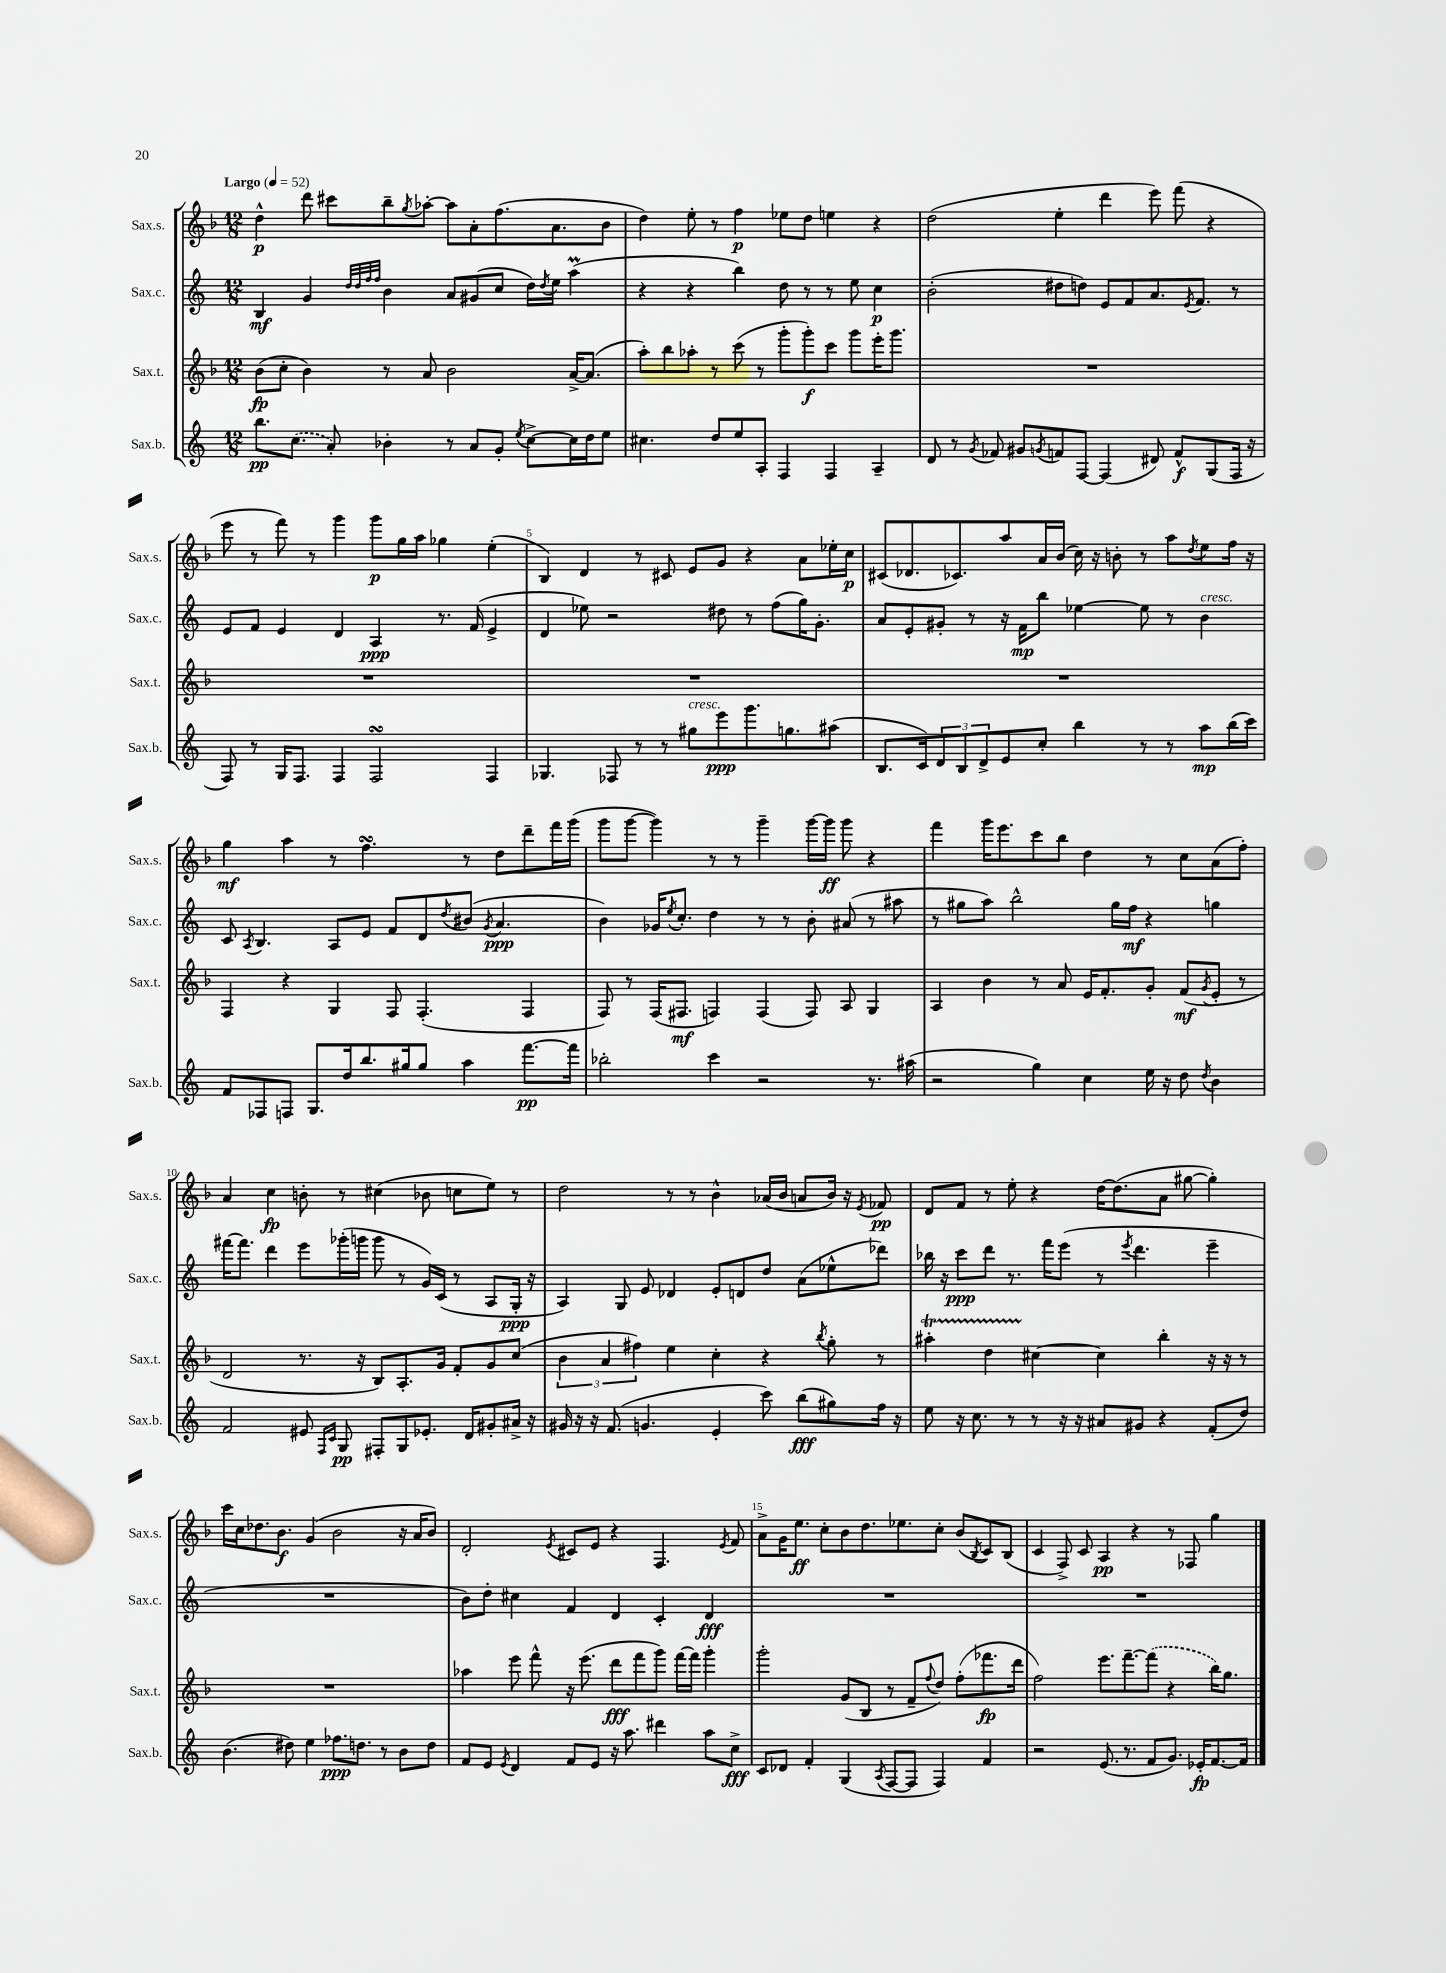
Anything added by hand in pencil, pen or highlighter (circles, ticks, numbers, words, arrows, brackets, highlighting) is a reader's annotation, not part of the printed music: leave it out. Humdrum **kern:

**kern	**kern	**kern	**kern
*staff4	*staff3	*staff2	*staff1
*clefG2	*clefG2	*clefG2	*clefG2
*k[]	*k[b-]	*k[]	*k[b-]
*M12/8	*M12/8	*M12/8	*M12/8
*MM52	*MM52	*MM52	*MM52
8.bb	(8b-	4B	4dd^^
.	8cc'	.	.
(8.cc	.	.	.
.	4b-)	4g	8ddd
8a')	.	.	8ccc#
.	.	32qqdd	.
.	.	32qqdd	.
.	.	32qqff	.
.	.	32qqff	.
4b-'	8r	4b	8bb-~
.	.	.	8qgg
.	8a	.	[8aa-'
8r	2b-	8a	8aa-]
8a	.	(8g#	8a'
8g'	.	8cc	(8.ff
8qee	.	.	.
[8cc^	.	16dd)	.
.	.	8qdd	.
.	.	16ee	8.a
16cc]	[16a^	(4aa	.
16dd	(8.a]	.	.
8ee	.	.	8b-
=	=	=	=
4.cc#	8aa')	4r	4dd)
.	8bb-	.	.
.	8aa-'	4r	8ee'
8dd	8r	.	8r
8ee	(8ccc	4bb)	4ff
8A'	8r	.	.
4F	8ggg'	8dd	8ee-
.	8ggg')	8r	8dd
4F	8ccc	8r	4ee
.	8ggg	8ee	.
4A~	16eee'	4cc	4r
.	8.ggg	.	.
=	=	=	=
8d	1.r	(2b'	(2dd
8r	.	.	.
8qg	.	.	.
8f-	.	.	.
8g#	.	.	.
8qg	.	.	.
8f	.	8dd#	4ee'
[8F	.	8dd)	.
(4F]	.	8e	4ddd
.	.	8f	.
8d#)	.	8.a	8eee)
8f^^	.	.	(8fff
.	.	8qe	.
.	.	8.f	.
(8G	.	.	4r
16F	.	8r	.
16r	.	.	.
=	=	=	=
8F)	1.r	8e	8eee
8r	.	8f	8r
16G	.	4e	8fff)
8.F	.	.	.
.	.	.	8r
4F	.	4d	4ggg
2F	.	4A	8ggg
.	.	.	16gg
.	.	.	16aa
.	.	8.r	4gg-
.	.	(16f	.
4F	.	4e^	(4ee'
=	=	=	=
4.G-	1.r	4d	4B-)
.	.	8ee-)	4d
8F-	.	2r	.
8r	.	.	8r
8r	.	.	8c#
8gg#	.	.	8e
8eee	.	8dd#	8g
8.ggg	.	8r	4r
.	.	(8ff	.
8.gg	.	.	.
.	.	16gg)	8a
.	.	8.g'	.
(8aa#	.	.	16ee-'
.	.	.	16cc
=	=	=	=
8.B	1.r	8a	(8c#
.	.	8e'	8.d-
16c)	.	.	.
12d	.	8g#'	.
.	.	.	8.c-)
12B	.	.	.
.	.	8r	.
12d^	.	.	.
8e	.	16r	8aa
.	.	16f	.
8cc'	.	8bb	16a
.	.	.	(16b-
4bb	.	[4ee-	16cc)
.	.	.	16r
.	.	.	8b'
8r	.	8ee-]	8r
8r	.	8r	8aa
.	.	.	8qdd
8aa	.	4b	8ee
(16bb	.	.	16ff
16ccc)	.	.	16r
=	=	=	=
8f	4F	8c	4gg
.	.	8qA	.
8F-	.	4.B	.
8F	4r	.	4aa
8.G	.	.	.
.	4G	8A	8r
16dd	.	.	.
8.bb	.	8e	4.ff
.	8F	8f	.
16gg#	.	.	.
8gg#	(4.F'	8d	.
.	.	8qdd	.
4aa	.	(8b#	8r
.	.	8qg	.
.	.	4.a	8dd
[8.fff	4F	.	8ddd~
.	.	.	16fff
16fff]	.	.	(16ggg
=	=	=	=
2bb-'	8F)	4b)	8ggg
.	8r	.	[8ggg
.	(16F	16g-	4ggg])
.	.	8qee	.
.	8.F#	8.cc'	.
4ccc	4F)	4dd	8r
.	.	.	8r
2r	(4F	8r	4ggg~
.	.	8r	.
.	8F)	8b'	[16ggg
.	.	.	16ggg]
.	8A	(8a#	8ggg
8.r	4G	8r	4r
.	.	8aa#	.
(16aa#	.	.	.
=	=	=	=
2r	4A	8r	4fff
.	.	8gg#	.
.	4b-	8aa)	16ggg
.	.	.	8.eee
.	.	2bb^^	.
4gg)	8r	.	8ccc
.	8a	.	8bb-
4cc	16e	.	4dd
.	8.f'	.	.
.	.	16gg#	.
.	.	16ff	.
16ee	8g'	4r	8r
16r	.	.	.
8dd	(8f	.	8cc
8qdd	8qg	.	.
4b	8e'	4gg	(8a
.	8r	.	8ff')
=	=	=	=
2f	2d	[16fff#	4a
.	.	8.fff#]	.
.	.	4ddd	4cc
8e#	8.r	8eee	8b'
16qqF	.	.	.
16qqc	.	.	.
8G	.	(16ggg-'	8r
.	16r	16ggg	.
8F#'	8B-)	8ggg	(4cc#
8G	8.A'	8r	.
8.e-'	.	16g)	8b-
.	16g	(16c	.
.	8f'	8r	8cc
16d	.	.	.
8g#'	8g	8A	8ee)
16a#^	(8cc	16G'	8r
16r	.	16r	.
=	=	=	=
16g#	6b-	4A)	2dd
16r	.	.	.
16r	.	.	.
.	6a	.	.
(8.f	.	.	.
.	.	8G	.
.	6ff#)	.	.
4.g	.	8e	.
.	4ee	4d-	8r
.	.	.	8r
4e'	4cc'	8e'	4b-^^
.	.	8d	.
8ccc)	4r	8dd	(16a-
.	.	.	16b-
(8bb	.	(8a	8a
.	8qbb-	.	.
8gg#)	8gg'	8ee-^^	16b-)
.	.	.	16r
.	.	.	8qe
16ff	8r	8ddd-)	8f-
16r	.	.	.
=	=	=	=
8ee	4aa#'	16bb-	8d
.	.	16r	.
16r	.	8ccc	8f
8.cc	.	.	.
.	4dd	8ddd	8r
8r	.	8.r	8ee'
8r	[4cc#	.	4r
.	.	16fff	.
16r	.	(8eee	.
16r	.	.	.
8a#	4cc#]	8r	[16dd
.	.	.	(8.dd]
.	.	8qeee	.
8g#	.	4.ddd	.
4r	4bb-'	.	8a
.	.	.	[8gg#
(8f'	16r	4eee~	4gg#'])
.	16r	.	.
8dd)	8r	.	.
=	=	=	=
(4.b	1.r	1.r	16ccc
.	.	.	16cc
.	.	.	8.dd-
.	.	.	8.b-
8dd#)	.	.	.
4ee	.	.	(4g
8.ff-	.	.	2b-
8.dd	.	.	.
8r	.	.	.
8b	.	.	16r
.	.	.	16a
8dd	.	.	8b-)
=	=	=	=
8f	4aa-	8b)	2d'
8e	.	8dd'	.
8qe	.	.	.
4d	8eee	4cc#	.
.	8fff^^	.	.
.	.	.	8qe
8f	16r	4f	8c#
.	(8.eee	.	.
8e	.	.	8e
16r	8ddd	4d	4r
8.aa	.	.	.
.	8fff	.	.
4ddd#	8ggg)	4c'	4.F
.	[16fff	.	.
.	16fff]	.	.
8aa	4ggg'	4d	.
.	.	.	8qe
8cc^	.	.	8f
=	=	=	=
8c	2ggg'	1.r	8a^
8d-	.	.	16g
.	.	.	8.ee
4f'	.	.	.
.	.	.	8cc'
(4G	(8g	.	8b-
.	8B-	.	8.dd
8qA	.	.	.
[8F	8r	.	.
.	.	.	8.ee-
8F]	8f~	.	.
.	8qqff	.	.
4F)	8dd)	.	8cc'
.	(8ff'	.	(8b-
.	.	.	8qB-
4f	8.fff-	.	8c)
.	.	.	(8B-
.	16ddd	.	.
=	=	=	=
2r	2ff)	1.r	4c
.	.	.	8F^)
.	.	.	8c
(8.e	8.eee	.	4A
8.r	[8.fff~	.	.
.	.	.	4r
8f	(8fff]	.	.
8.g)	4r	.	8r
.	.	.	8F-
16e-'	.	.	.
[8.f	16bb-)	.	4gg
.	8.gg	.	.
16f]	.	.	.
==	==	==	==
*-	*-	*-	*-
